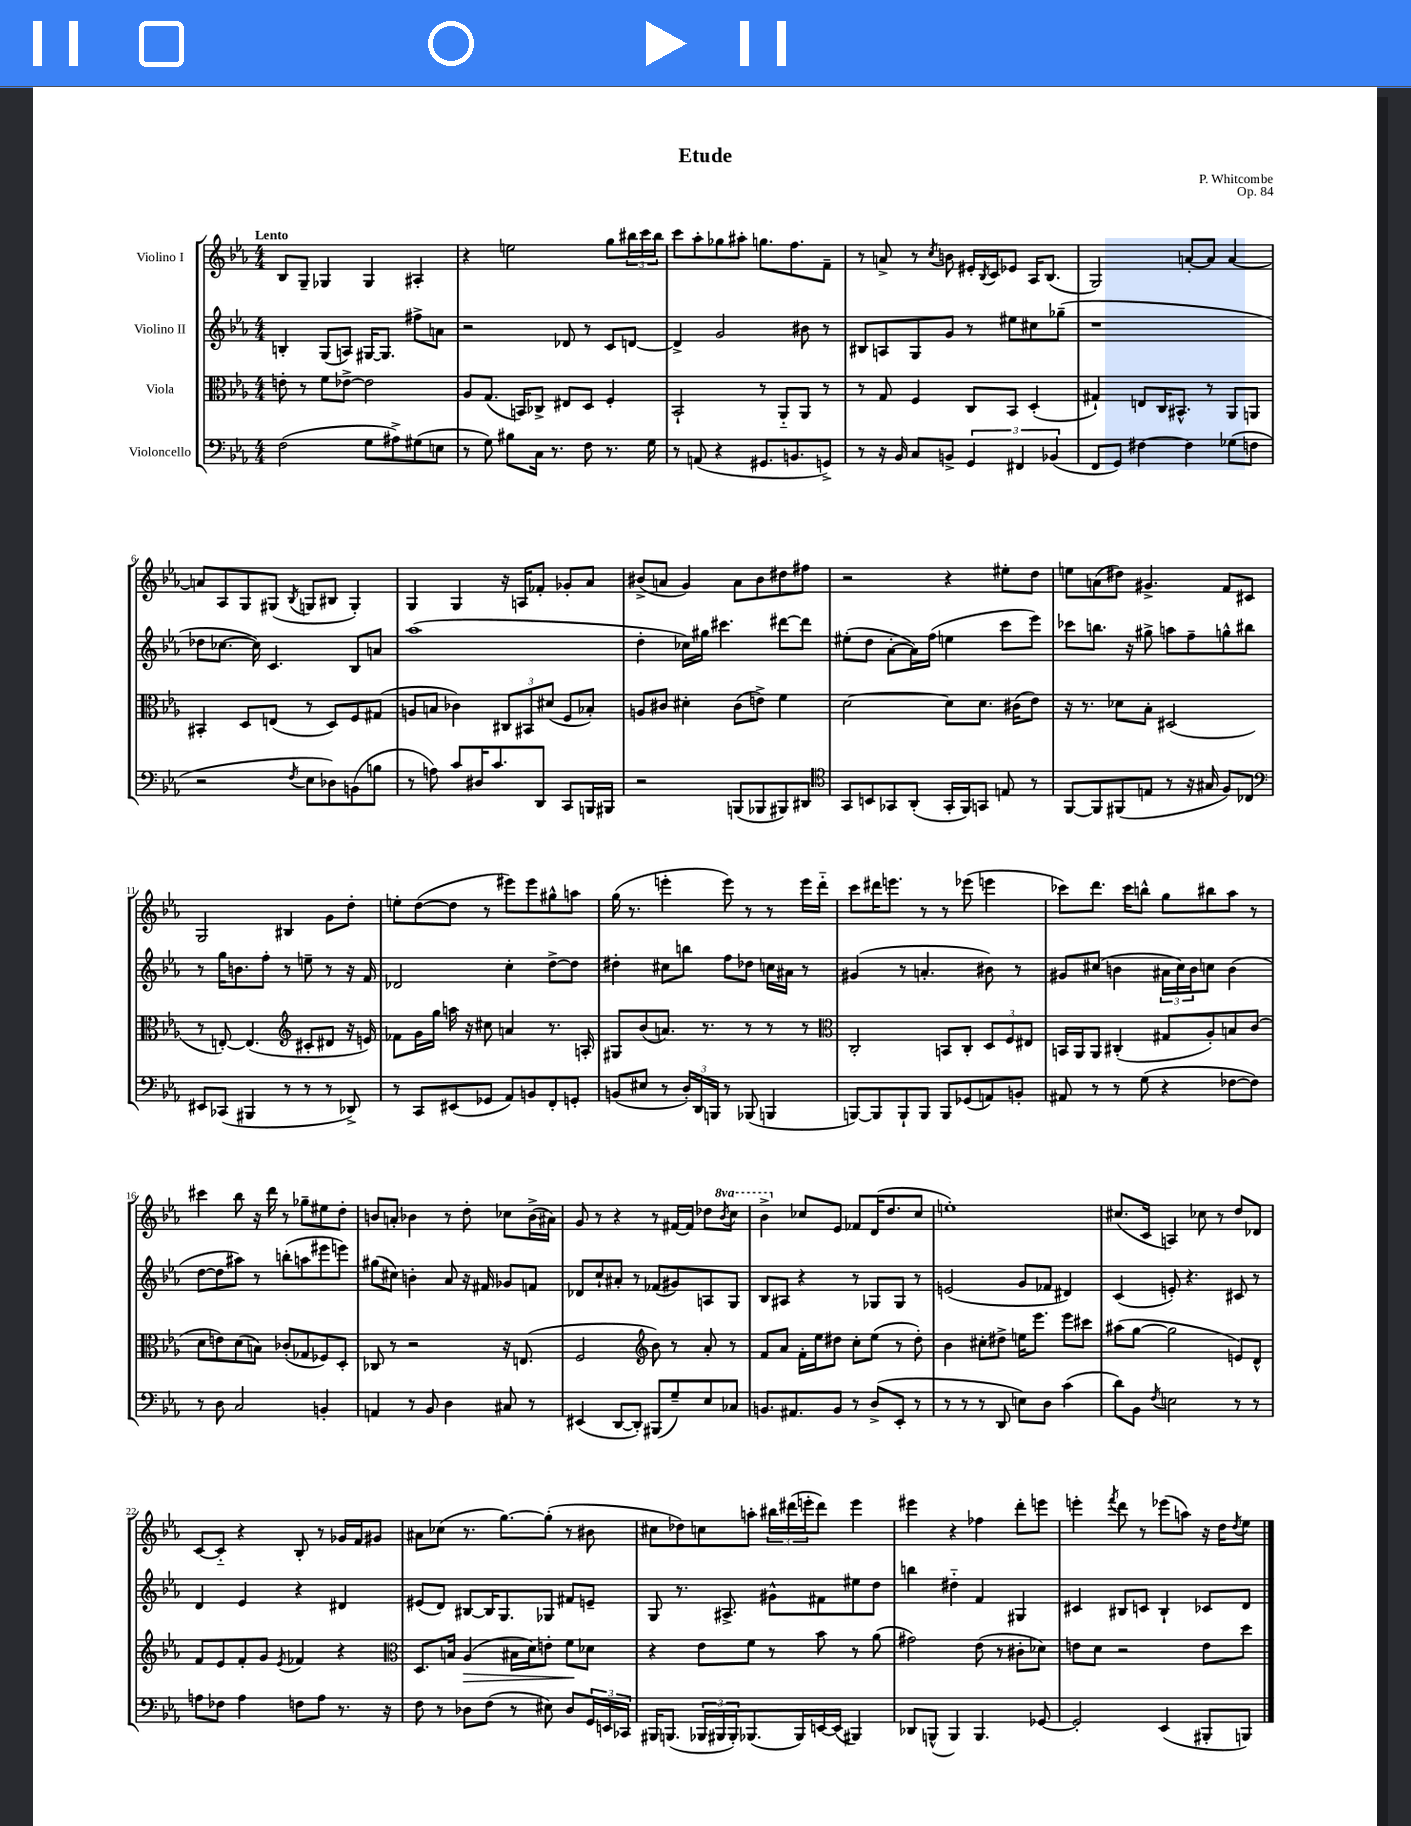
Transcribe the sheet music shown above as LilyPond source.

\header { title = "Etude" composer = "P. Whitcombe" opus = "Op. 84" }
<<
\new StaffGroup <<
\new Staff = "s0" \with { instrumentName = "Violino I" } {
    \clef treble \key ees \major \numericTimeSignature \time 4/4 \set Staff.ottavationMarkups = #ottavation-simple-ordinals \tempo "Lento"
    bes8 g8-- ges4 ges4 ais4-. |
    r4 e''2 g''8 \tuplet 3/2 { bis''16 c'''16 bis''16 } |
    c'''8 aes''8-. ges''8 ais''8-. g''8. f''8. f'8-- |
    r8 a'8-> r8 \acciaccatura { c''8 } b'8 eis'16-. \acciaccatura { bes8 } c'16 ees'8 aes16 bes8.( |
    g2) a'8~-. a'8 a'4~ |
    a'8 aes8 g8 gis8( \acciaccatura { bes8 } g8 bis8 g4-.) |
    g4 g4 r16 a16 fes'8-. ges'8-. aes'8 |
    bis'8->( a'8 g'4) a'8 bis'8 dis''8 fis''8 |
    r2 r4 eis''8-. d''8 |
    e''8 a'8( dis''8) gis'4.-> f'8 cis'8 |
    g2 bis4 g'8 d''8-. |
    e''8-. d''8~( d''8 r8 eis'''8) eis'''8 gis''8-^ a''8 |
    g''16( r8. e'''4-. e'''8) r8 r8 e'''16 d'''16-_ |
    c'''8 dis'''16 e'''8. r8 r8 ees'''8( e'''4 |
    ces'''8) d'''8. ces'''16 b''8-^ g''8 bis''8 aes''8 r8 |
    cis'''4 bes''8 r16 d'''16 r8 ges''8-- eis''8 d''8-. |
    b'8 a'8-. bes'4 r8 d''8-. ces''8 bes'16->( ais'16) |
    g'8 r8 r4 r8 fis'16~ fis'16 des''8 \ottava #1 \acciaccatura { bes''8 } c'''8 |
    bes''4-> \ottava #0 ces''8 ees'8 fes'8 d'16( d''8. ces''8 |
    e''1-.) |
    cis''8.( c'16 a4) ces''8 r8 d''8 des'8 |
    c'8~ c'8-_ r4 bes8-. r8 ges'16 f'16 gis'8 |
    ais'8 ces''8( r8. g''8.~) g''8-.( r8 bis'8 |
    cis''8 des''8) c''8 a''8-. \tuplet 3/2 { bis''16 dis'''16( e'''16-. } dis'''8) e'''4 |
    eis'''4 r4 fes''4 d'''8-. e'''8 |
    e'''4-. \acciaccatura { f'''8 } d'''8 r8 ees'''8( a''8) r16 d''16 \acciaccatura { d''8 } ees''8 \bar "|." |
}
\new Staff = "s1" \with { instrumentName = "Violino II" } {
    \clef treble \key ees \major \numericTimeSignature \time 4/4
    b4-. g8( a8) gis16~ gis8. fis''8-> a'8 |
    r2 des'8 r8 c'8 d'8~ |
    d'4-> g'2 bis'8 r8 |
    bis8 a8 g8 g'8 r8 eis''8 cis''8 ges''8--( |
    r1 |
    des''8 ces''8.~ ces''16) c'4. bes8 a'8 |
    aes''1( |
    d''4-. ces''16) gis''16 cis'''4. dis'''8~ dis'''8 |
    eis''8-.( d''8 aes'8~-. aes'16) f''16( e''4 c'''8 ees'''8) |
    ces'''8 b''8. r16 gis''8-> a''8 f''8-- g''8-^ bis''8 |
    r8 g''16 b'8. f''8-. r8 e''8-- r8 r16 f'16 |
    des'2 c''4-. d''8~-> d''8 |
    dis''4-. cis''8 b''8 f''8 des''8 c''16 ais'16 r8 |
    gis'4( r8 a'4.-. bis'8) r8 |
    gis'8 cis''8( b'4 \tuplet 3/2 { ais'16 cis''16) b'16 } c''8 b'4( |
    d''8~ d''8 ais''8) r8 b''8-.( a''8 eis'''8 e'''8) |
    gis''8( cis''8) b'4-. aes'8 r16 fis'16 ges'8 f'8 |
    des'8 c''8-! ais'8-. r8 fes'8( gis'8) a8 g8 |
    bes8 ais8 r4 r8 ges8 ges8 r8 |
    e'2( g'8 fes'8 dis'4) |
    c'4( e'8-.) r4. cis'8 r8 |
    d'4 ees'4 r4 dis'4 |
    eis'8( d'8) bis8~ bis16 g8. ges8 fis'8 e'8-- |
    g8 r8. ais8.-> gis'8-^ fis'8 eis''8 d''8 |
    b''4 dis''4-_ f'4 gis4 |
    cis'4 bis8 c'8 bis4-! ces'8 d'8 \bar "|." |
}
\new Staff = "s2" \with { instrumentName = "Viola" } {
    \clef alto \key ees \major \numericTimeSignature \time 4/4
    e'8-. r8 f'8 ees'8~-> ees'2 |
    aes8 g8.( b,16) ces8-> eis8 d8 f4-. |
    bes,2-! r8 aes,8-_ aes,8 r8 |
    r8 g8 f4 c8 bes,8 d4-.( |
    gis4-!) e8 c16 bis,8.-^ r8 aes,8 a,8 |
    bis,4-. d8 e8( r8 d8) f8 gis8( |
    a8 b8 ces'4) \tuplet 3/2 { cis8 bis,8 dis'8( } f8 bes8-.) |
    a8 cis'8 dis'4-. cis'8( e'8->) f'4 |
    d'2~ d'8 d'8. cis'16( ees'8) |
    r16 r8. des'8 bes8-. dis2( |
    r8 e8~-.) e4.( \clef treble cis'8-. dis'8 r16 e'16) |
    fes'8 g'16 g''16 a''16 r16 cis''8 a'4 r8. a16-. |
    gis8 bes'8( a'8.) r8. r8 r8 r8 |
    \clef alto c2-. b,8 c8-. \tuplet 3/2 { d8 f8 eis8 } |
    b,16 aes,16 aes,8 cis4-.( gis8 aes8-.) b8 c'8( |
    d'8 e'8) d'8( b8) ces'8-.( ges8 fes8) d8-. |
    ces8 r8 r2 r16 e8.( |
    f2 \clef treble bes'8) r8 aes'8-. r8 |
    f'8 aes'8 f'16-. ees''16 dis''8 c''8-. ees''8( r8 dis''8-.) |
    bes'4 cis''8-. dis''8-> e''16 ees'''8. ees'''8 cis'''8 |
    ais''8( g''8~ g''2 e'8) d'8-^ |
    f'8 ees'8 f'8-. g'8 \acciaccatura { ees'8 } fes'4 r4 |
    \clef alto d8. b16 aes4\>( bis16 d'16) e'8-. f'8\! des'8 |
    r4 ees'8 f'8 r8 bes'8 r8 aes'8( |
    gis'2) ees'8( r8 cis'8-. des'8) |
    e'8 d'8 r2 e'8 d''8 \bar "|." |
}
\new Staff = "s3" \with { instrumentName = "Violoncello" } {
    \clef bass \key ees \major \numericTimeSignature \time 4/4
    f2( g8 ais8->) gis8( e8 |
    r8 g8) bis8 c16 r8. f8 r8. g16 |
    r8 a,8( r4 gis,8. b,8. g,8->) |
    r8 r16 bes,16 c8 b,8-> \tuplet 3/2 { g,4 fis,4 bes,4( } |
    f,8 g,8) fis4~ fis4 ges8( f8 |
    r2 \acciaccatura { f8 } ees8 des8) b,8( b8 |
    r8 a8) c'8 dis16 c'8. d,8 c,8 b,,16 bis,,16 |
    r2 b,,8( bes,,8 bis,,8) dis,8 |
    \clef tenor g,8 b,8 ges,8 aes,8-.( ges,16-. f,16) g,8 e8 r8 |
    f,8~ f,8 fis,8( e8 r8 r16 gis16 f8) ces8 |
    \clef bass eis,8 ces,8( bis,,4 r8 r8 r8 des,8->) |
    r8 c,8 eis,8( ges,8 aes,8) b,8 f,8-. g,8-. |
    b,8( eis8 r8 \tuplet 3/2 { d16-.) d,16 b,,16 } r8 bes,,8( b,,4 |
    b,,8~) b,,8 b,,8-! b,,8 b,,8 ges,8( a,8) b,8-. |
    ais,8 r8 r8 g8( r4 fes8~ fes8) |
    r8 d8 c2 b,4-. |
    a,4 r8 bes,8 d4 cis8 r8 |
    eis,4( d,8~ d,8-.) bis,,8( g8--) ees8 ces8 |
    b,8. ais,8. b,8 r8 d8->( ees,8-. r8 |
    r8 r8 r8 d,8 e8) d8 c'4( |
    d'8) bes,8 \acciaccatura { f8 } e2 r8 r8 |
    a8 fes8 a4 f8 a8 r8. r16 |
    f8 r8 des8 f8( r8 eis8) des8 \tuplet 3/2 { g,16 e,16 ces,16 } |
    bis,,16 b,,8.( \tuplet 3/2 { bes,,16 bis,,16 bis,,16-.) } bes,,8.( bes,,16) e,16~ e,16( bis,,4) |
    des,8 b,,8-^( b,,4) b,,4. ges,8~ |
    ges,2-. ees,4( bis,,8-. b,,8) \bar "|." |
}
>>
>>
